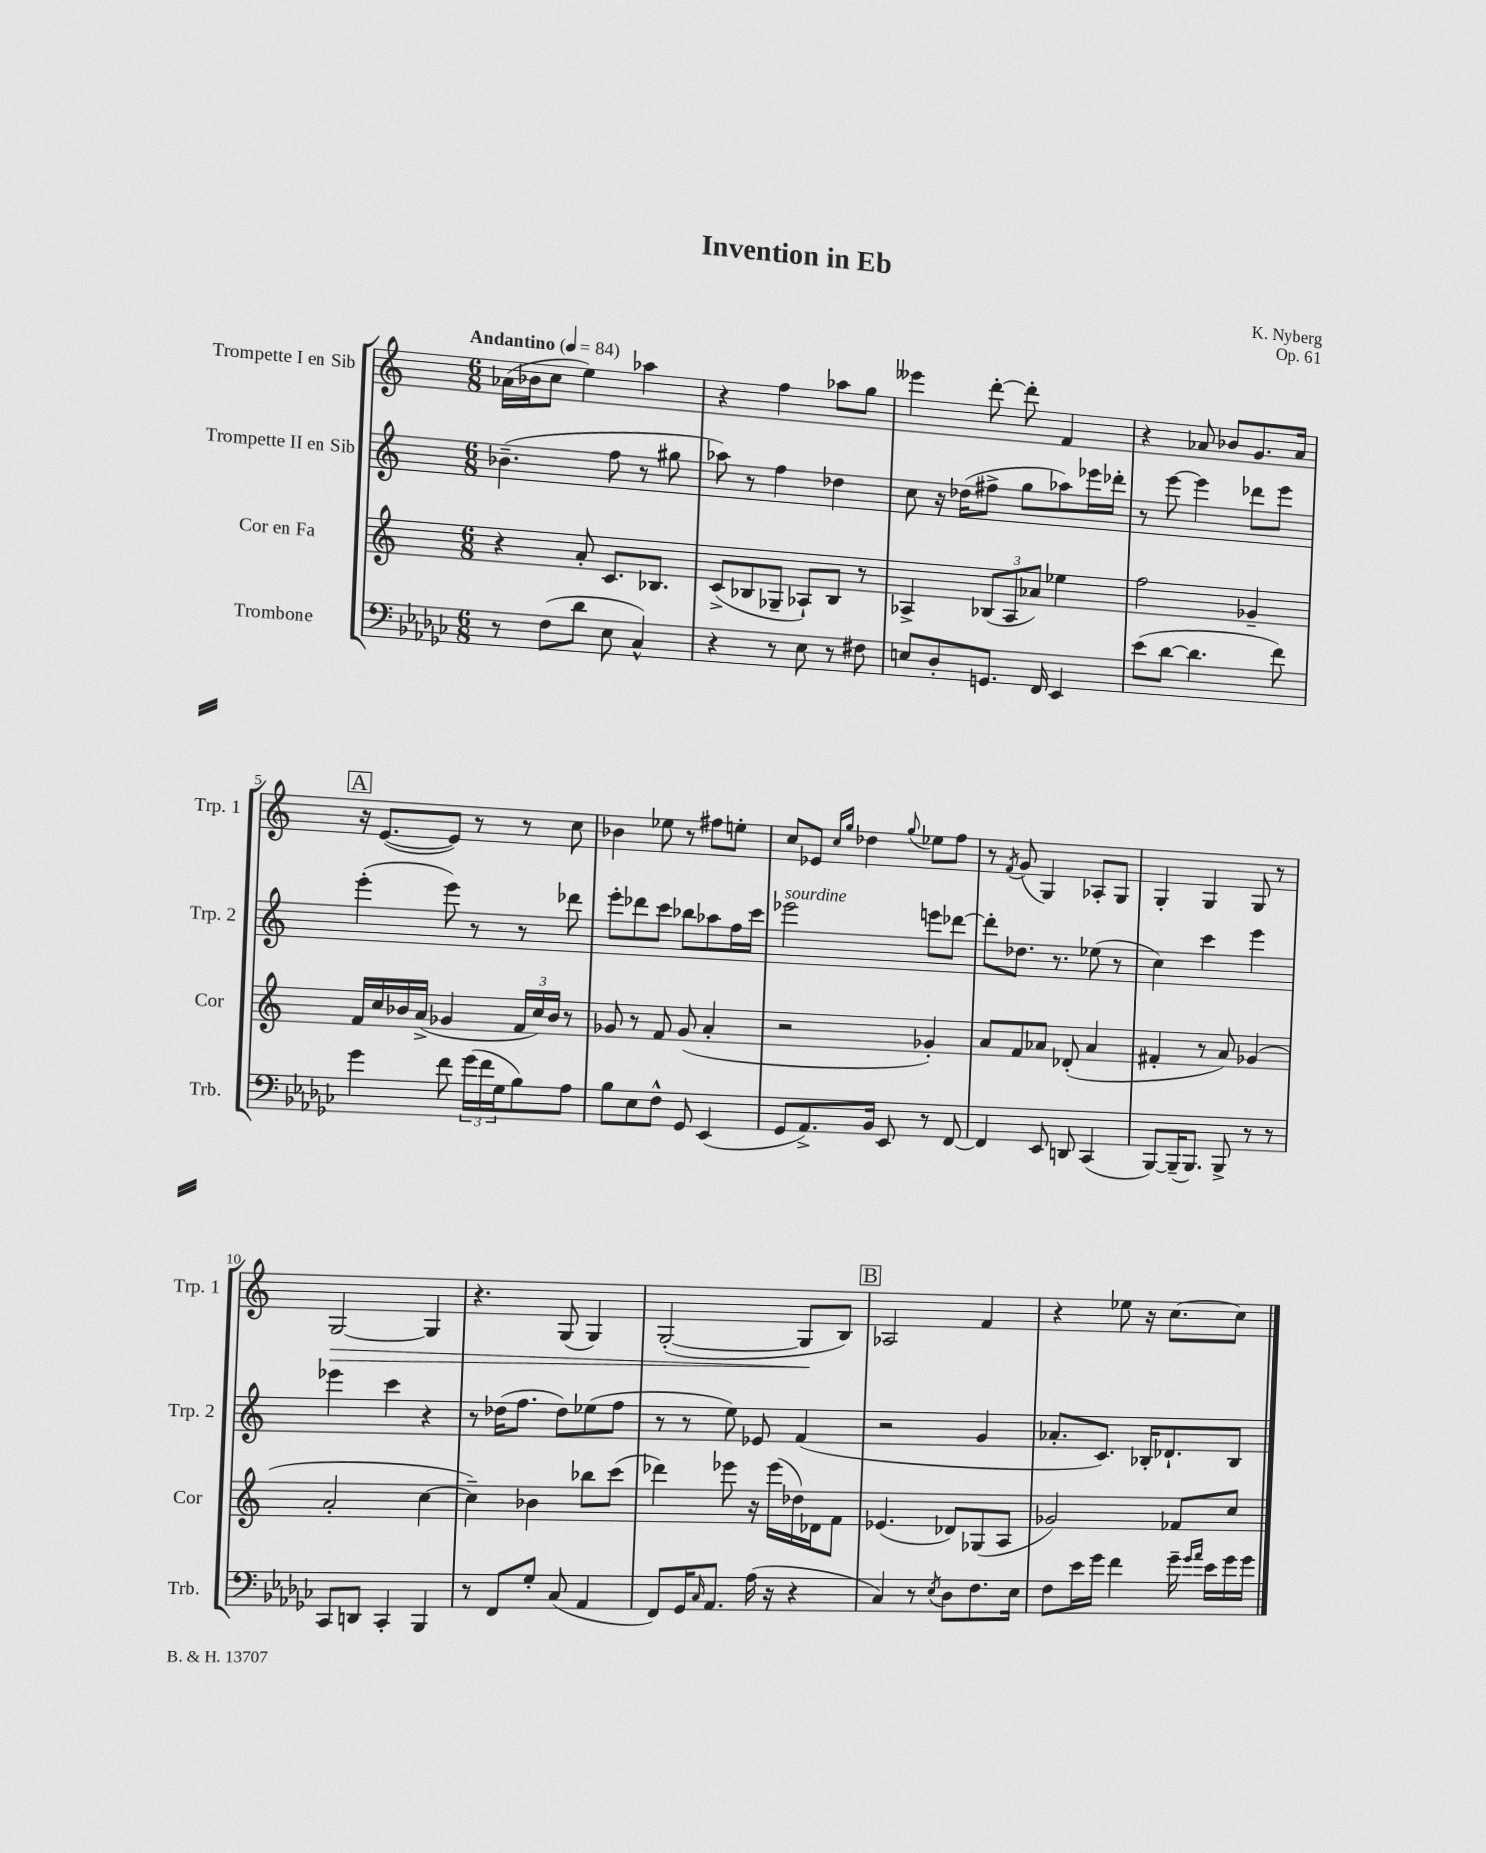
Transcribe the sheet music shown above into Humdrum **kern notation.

**kern	**kern	**kern	**kern	**dynam
*part4	*part3	*part2	*part1	*part1
*staff4	*staff3	*staff2	*staff1	*staff1
*I"Trombone	*I"Cor en Fa	*I"Trompette II en Sib	*I"Trompette I en Sib	*
*I'Trb.	*I'Cor	*I'Trp. 2	*I'Trp. 1	*
*clefF4	*clefG2	*clefG2	*clefG2	*
*k[b-e-a-d-g-c-]	*k[]	*k[]	*k[]	*
*M6/8	*M6/8	*M6/8	*M6/8	*
*MM84	*MM84	*MM84	*MM84	*
=1	=1	=1	=1	=1
!	!	!	!LO:TX:a:B:t=Andantino	!
8r	4r	(4.b-X~\	(16a-X\LL	.
.	.	.	16b-X\J	.
(8F\L	.	.	8cc\J	.
8d-\J	8a'/	.	4ee\)	.
8E-\	8.c/L	8ff\	.	.
4C-^^/)	.	8r	4aa-X\	.
.	8.B-X/J	.	.	.
.	.	8gg#X\	.	.
=2	=2	=2	=2	=2
4r	(8c^/L	8aa-X\)	4r	.
.	8B-X/	8r	.	.
8r	8G-X~/J	4ff\	4ff\	.
8E-\	8A-X`/L)	.	.	.
8r	8B-/J	4dd-X\	8aa-X\L	.
8F#X\	8r	.	8gg\J	.
=3	=3	=3	=3	=3
8En/L	4A-X^/	8cc\	4eee--X\	.
8D-'/	.	16r	.	.
.	.	(16dd-X\KL	.	.
8.GGn/J	(12B-X/L	8ff#X^\J	[8ddd'\	.
.	12A-/	.	.	.
.	.	8gg\L	8ddd'\]	.
.	12a-X/J)	.	.	.
16FF/	.	.	.	.
4EE-/	4ee-X\	8aa-X\)	4f/	.
.	.	16eee-X\L	.	.
.	.	16ddd-X'\JJ	.	.
=4	=4	=4	=4	=4
(8e-\L	2ff\	8r	4r	.
[8d-\J	.	[8eee\	.	.
4.d-\]	.	4eee\]	8a-X/	.
.	.	.	8b-X/L	.
.	4g-X~/	8ddd-X\L	8.g/	.
8f\)	.	8eee\J	.	.
.	.	.	16a-/Jk	.
!!LO:LB:g=z
!!LO:REH:place=s1:t=A
=5	=5	=5	=5	=5
4g-\	16f/LL	(4eee'\	16r	.
.	16cc/	.	([8.e/L	.
.	16b-X/	.	.	.
.	(16a^/JJ	.	.	.
8f\	4g-X/	8eee\)	8e/J])	.
(24g-\LL	.	8r	8r	.
24f\	.	.	.	.
24G-\J	.	.	.	.
8B-\)	24f/LL	8r	8r	.
.	24cc/)	.	.	.
.	24b-/JJ	.	.	.
8A-\J	8r	8ddd-X\	8cc\	.
=6	=6	=6	=6	=6
8B-\L	8g-X/	8eee'\L	4b-X\	.
8E-\	8r	8ddd-X\	.	.
8F^^\J	8f/	8ccc\J	8ee-X\	.
8GG-/	(8g-/	8bb-X\L	8r	.
(4EE-/	4a'/	8aa-X\	8ff#X\L	.
.	.	16ff\L	8een'\J	.
.	.	16ccc\JJ	.	.
=7	=7	=7	=7	=7
!	!	!LO:TX:a:i:t=sourdine	!	!
8GG-/L	2r	2eee-X\	8cc/L	.
8.AA-^/)	.	.	8e-X/J	.
.	.	.	16qqcc/LL	.
.	.	.	16qqgg/JJ	.
.	.	.	4dd-X\	.
16BB-/Jk	.	.	.	.
8EE-/	.	.	.	.
.	.	.	8qqgg/	.
8r	4g-X'/)	8eeen\L	8ee-X\L	.
[8FF/	.	[8ddd-X\J	8ff\J	.
=8	=8	=8	=8	=8
4FF/]	8a/L	8ddd-'\L]	8r	.
.	.	.	8qf/	.
.	8f/	8.dd-X\J	(8g/	.
8EE-/	8a-X/J	.	4G/)	.
.	.	8.r	.	.
8DDn/	(8d-X'/	.	.	.
(4CC-/	4a-/	(8ee-X\	8A-X'/L	.
.	.	8r	8G/J	.
=9	=9	=9	=9	=9
[8BBB-/L)	4f#X'/	4cc\)	4G'/	.
(16BBB-~/K]	.	.	.	.
8.BBB-/J)	.	.	.	.
.	8r	4ccc\	4G/	.
8BBB-^/	8a/)	.	.	.
8r	(4g-X/	4eee\	8G/	.
8r	.	.	8r	.
!!LO:LB:g=z
=10	=10	=10	=10	=10
!	!	!	!	!LO:HP:b
8CC-/L	2a'/	4eee-X\	[2G/	>
8DDn/J	.	.	.	.
4CC-'/	.	4ccc\	.	.
4BBB-/	[4cc\	4r	4G/]	.
=11	=11	=11	=11	=11
8r	4cc~\])	8r	4.r	.
8FF/L	.	(16dd-X\KL	.	.
.	.	8.ff\J	.	.
8G-'/J	4b-X\	.	.	.
(8C-/	.	8dd-\L)	(8G/	.
4AA-/	8bb-X\L	(8ee-X\	4G/)	.
.	(8ccc\J	8ff\J	.	.
=12	=12	=12	=12	=12
8FF/L)	4ddd-X\)	8r	([2G'/	.
16GG-/K	.	8r	.	.
16qqC-/	.	.	.	.
8.AA-/J	.	.	.	.
.	8eee-X\	8ee\)	.	.
(16A-\	16r	8e-X/	.	.
16r	(16eee-\LL	.	.	.
4r	16dd-X\)	(4f/	8G/L]	.
.	16d-X\J	.	.	.
.	8f\J	.	8B/J)	]
!!LO:REH:place=s1:t=B
=13	=13	=13	=13	=13
4C-/)	(4.e-X/	2r	2A-X/	.
8r	.	.	.	.
8qE-/	.	.	.	.
8D-\L	8d-X/L)	.	.	.
8.F\	(8G-X/	4g/	4f/	.
.	8A/J	.	.	.
16E-\Jk	.	.	.	.
=14	=14	=14	=14	=14
8F\L	2g-X/)	8.a-X'/L	4r	.
16e-\L	.	.	.	.
16g-\JJ	.	8.c/J)	.	.
4f\	.	.	8ee-X\	.
.	.	16B-X'/KL	16r	.
.	.	8.d-X`/	[8.cc\L	.
16g-~\	8f-X/L	.	.	.
16qqg-/LL	.	.	.	.
16qqa-/JJ	.	.	.	.
16e-\LL	.	.	.	.
16g-\	8cc/J	8B-/J	8cc\J]	.
16g-\JJ	.	.	.	.
==	==	==	==	==
*-	*-	*-	*-	*-
